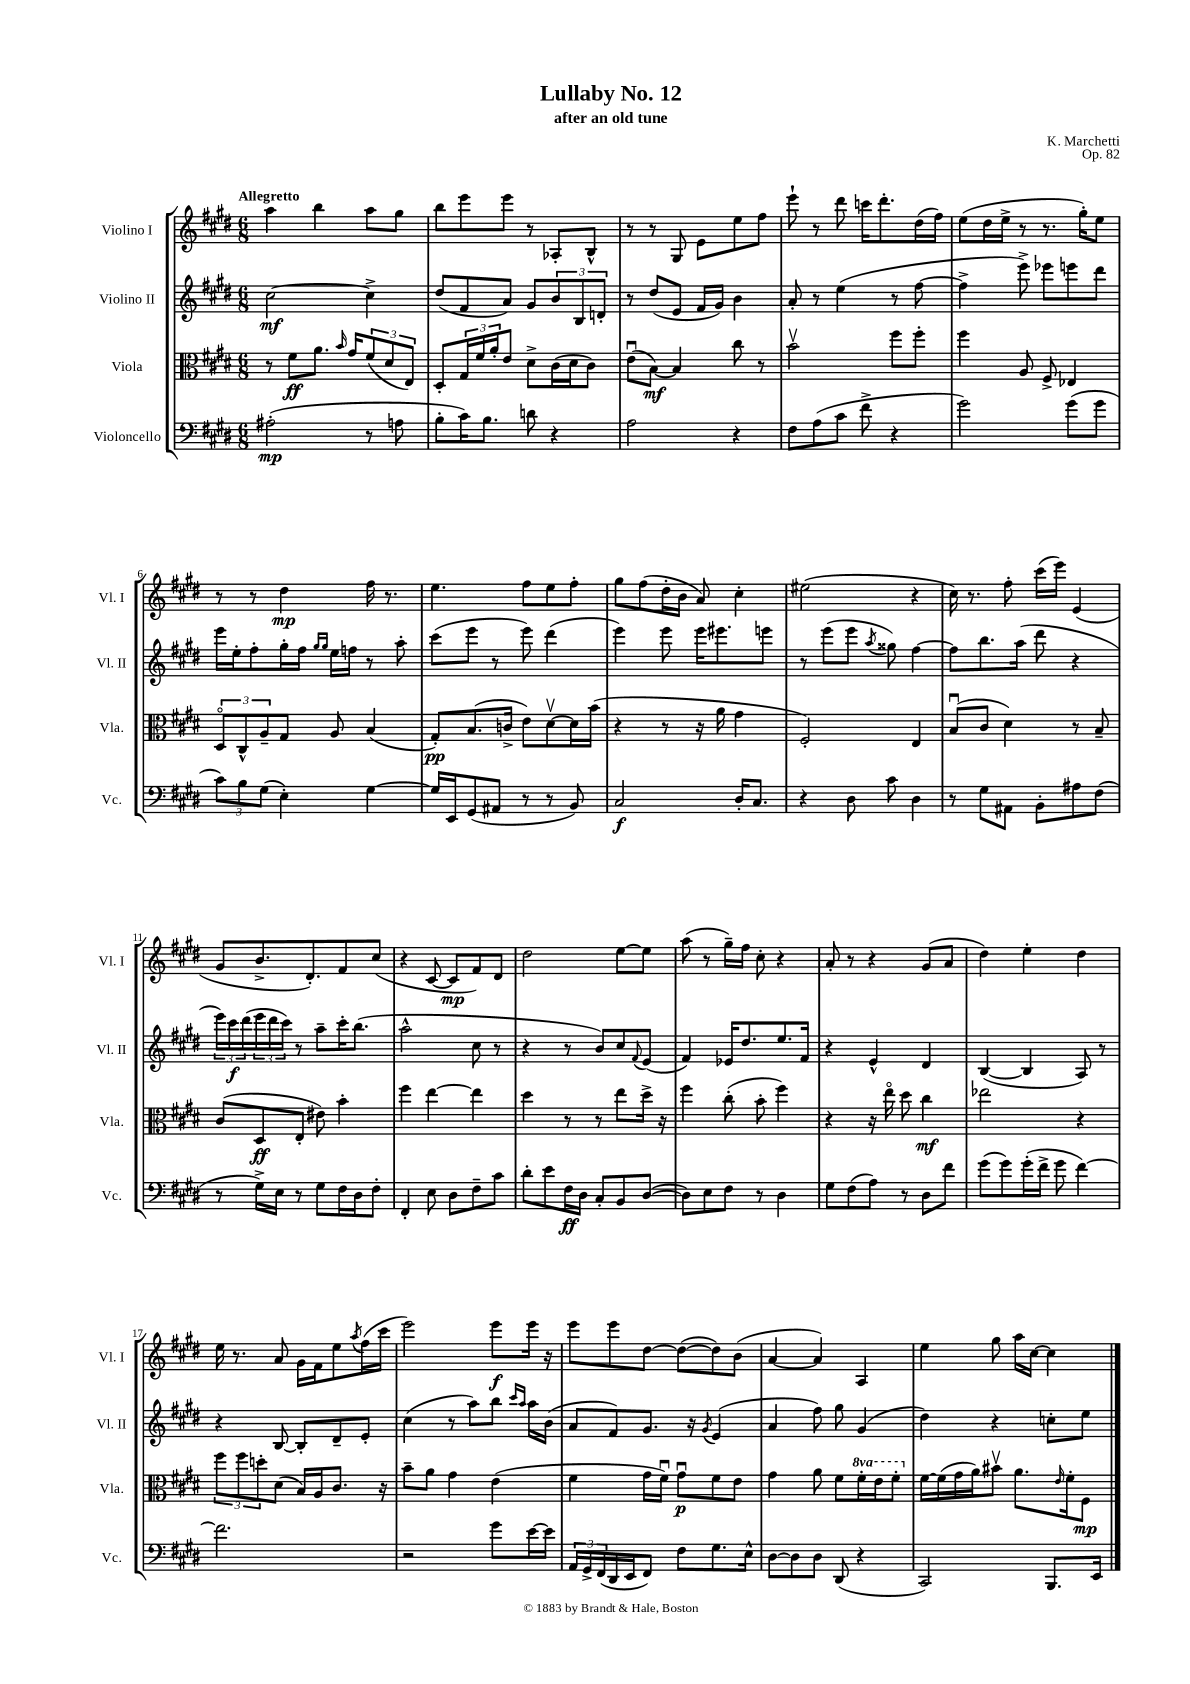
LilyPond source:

\header { title = "Lullaby No. 12" composer = "K. Marchetti" subtitle = "after an old tune" opus = "Op. 82" }
<<
\new StaffGroup <<
\new Staff = "s0" \with { instrumentName = "Violino I" shortInstrumentName = "Vl. I" } {
    \clef treble \key e \major \numericTimeSignature \time 6/8 \tempo "Allegretto"
    a''4 b''4 a''8 gis''8 |
    b''8 e'''8 e'''8 r8 aes8-. b8-^ |
    r8 r8 gis8 e'8 e''8 fis''8 |
    e'''8-! r8 dis'''8 c'''16 dis'''8.-. dis''16( fis''16) |
    e''8( dis''16 e''16-> r8 r8. gis''16-.) e''8 |
    r8 r8 dis''4\mp fis''16 r8. |
    e''4. fis''8 e''8 fis''8-. |
    gis''8 fis''8( dis''16-. b'16 a'8) cis''4-. |
    eis''2( r4 |
    cis''16) r8. fis''8-. cis'''16( e'''16) e'4( |
    gis'8 b'8.-> dis'8.-.) fis'8 cis''8( |
    r4 cis'8~ cis'8\mp fis'8) dis'8 |
    dis''2 e''8~ e''8 |
    a''8( r8 gis''16--) fis''16 cis''8-. r4 |
    a'8-. r8 r4 gis'8( a'8 |
    dis''4) e''4-. dis''4 |
    e''16 r8. a'8 gis'16 fis'16 e''8 \acciaccatura { a''8 } fis''16( cis'''16 |
    e'''2) e'''8\f e'''16 r16 |
    e'''8 e'''8 dis''8~ dis''8~( dis''8) b'8( |
    a'4~ a'4) a4 |
    e''4 gis''8 a''16 cis''16~ cis''4 \bar "|." |
}
\new Staff = "s1" \with { instrumentName = "Violino II" shortInstrumentName = "Vl. II" } {
    \clef treble \key e \major \numericTimeSignature \time 6/8
    cis''2~\mf cis''4-> |
    dis''8( fis'8 a'8) gis'8 \tuplet 3/2 { b'8 b8 d'8-. } |
    r8 dis''8( e'8 fis'16 gis'16) b'4 |
    a'8-. r8 e''4( r8 fis''8~ |
    fis''4-> e'''8->) ees'''8 e'''8 dis'''8 |
    e'''16 e''16-. fis''8-. gis''16-. fis''16 \grace { gis''16 gis''16 } e''16 f''16 r8 a''8-. |
    cis'''8( e'''8 r8 e'''8) dis'''4( |
    e'''4) e'''8 e'''16 eis'''8. e'''8 |
    r8 e'''8( e'''8 \acciaccatura { a''8 } gisis''8) fis''4~ |
    fis''8 b''8. a''16( dis'''8 r4 |
    \tuplet 3/2 { e'''16) cis'''16\f dis'''16( } \tuplet 3/2 { e'''16 dis'''16 cis'''16) } r8 a''8-- cis'''16-. b''8.( |
    a''2-^ cis''8 r8 |
    r4 r8 b'8) cis''8 \appoggiatura { fis'8 } e'8( |
    fis'4) ees'16 dis''8. e''8. fis'16 |
    r4 e'4-^ dis'4 |
    b4~( b4 a8) r8 |
    r4 b8~ b8-. dis'8-- e'8-. |
    cis''4( r8 a''8) b''8 \grace { cis'''16 a''16 } a''16 b'16( |
    a'8 fis'8) gis'8. r16 \acciaccatura { gis'8 } e'4( |
    a'4 fis''8) gis''8 gis'4( |
    dis''4) r4 c''8-. e''8 \bar "|." |
}
\new Staff = "s2" \with { instrumentName = "Viola" shortInstrumentName = "Vla." } {
    \clef alto \key e \major \numericTimeSignature \time 6/8 \set Staff.ottavationMarkups = #ottavation-simple-ordinals
    r8 fis'8\ff a'8. \grace { b'16 } gis'16 \tuplet 3/2 { fis'8( dis'8 e8) } |
    dis8-. \tuplet 3/2 { gis16 fis'16 a'16-. } e'8 dis'8-> cis'16( dis'16 cis'8) |
    e'8\downbow( b8~\mf) b4 cis''8 r8 |
    b'2\upbow fis''8 fis''8-. |
    fis''4 a8 fis8-> ees4 |
    \tuplet 3/2 { dis8\flageolet cis8-^ a8-- } gis8 a8 b4( |
    gis8-.\pp) b8.( c'16-> e'8) dis'8~\upbow dis'16 b'16( |
    r4 r8 r16 a'16 gis'4 |
    fis2-.) e4 |
    b8\downbow( cis'8 dis'4) r8 b8-- |
    cis'8( dis8\ff e8-. eis'8) b'4-. |
    fis''4 e''4~ e''4 |
    dis''4 r8 r8 e''8 dis''16-> r16 |
    fis''4 cis''8-.( b'8-. fis''4) |
    r4 r16 e''16\flageolet dis''8 cis''4\mf |
    ees''2 r4 |
    \tuplet 3/2 { fis''8 fis''8 d''8-. } dis'8( b16) a16 cis'8. r16 |
    b'8-- a'8 gis'4 e'4( |
    fis'4 gis'16 fis'16\downbow) gis'8\downbow\p fis'8 e'8 |
    gis'4 a'8 fis'8 \ottava #1 fis''16-. e''16 fis''8-. \ottava #0 |
    fis'16~ fis'16( gis'16 a'16) bis'8\upbow a'8. \grace { e'16 } fis'16-. fis8\mp \bar "|." |
}
\new Staff = "s3" \with { instrumentName = "Violoncello" shortInstrumentName = "Vc." } {
    \clef bass \key e \major \numericTimeSignature \time 6/8
    ais2-.\mp( r8 a8 |
    b8-. cis'16) b8. d'8 r4 |
    a2 r4 |
    fis8 a8( cis'8 fis'8-> r4 |
    gis'2) gis'8( gis'8 |
    \tuplet 3/2 { cis'8) b8 gis8( } e4-.) gis4~ |
    gis16 e,16 gis,8( ais,8 r8 r8 b,8) |
    cis2\f dis16-. cis8. |
    r4 dis8 cis'8 dis4 |
    r8 gis8 ais,8 b,8-. ais8 fis8( |
    r8 gis16->) e16 r8 gis8 fis16 dis16 fis8-. |
    fis,4-. e8 dis8 fis8-- cis'8 |
    dis'8-. e'8 fis16\ff dis16 cis8-. b,8 dis8~( |
    dis8) e8 fis8 r8 dis4 |
    gis8 fis8( a8) r8 dis8 fis'8 |
    gis'8( gis'8) gis'16-.( fis'16-> gis'8 fis'4~) |
    fis'2. |
    r2 gis'8 e'16~ e'16 |
    \tuplet 3/2 { a,16 gis,16-> fis,16( } dis,16 e,16 fis,8) fis8 gis8. e16-^ |
    dis8~ dis8 dis8 dis,8( r4 |
    cis,2) b,,8. e,16 \bar "|." |
}
>>
>>
